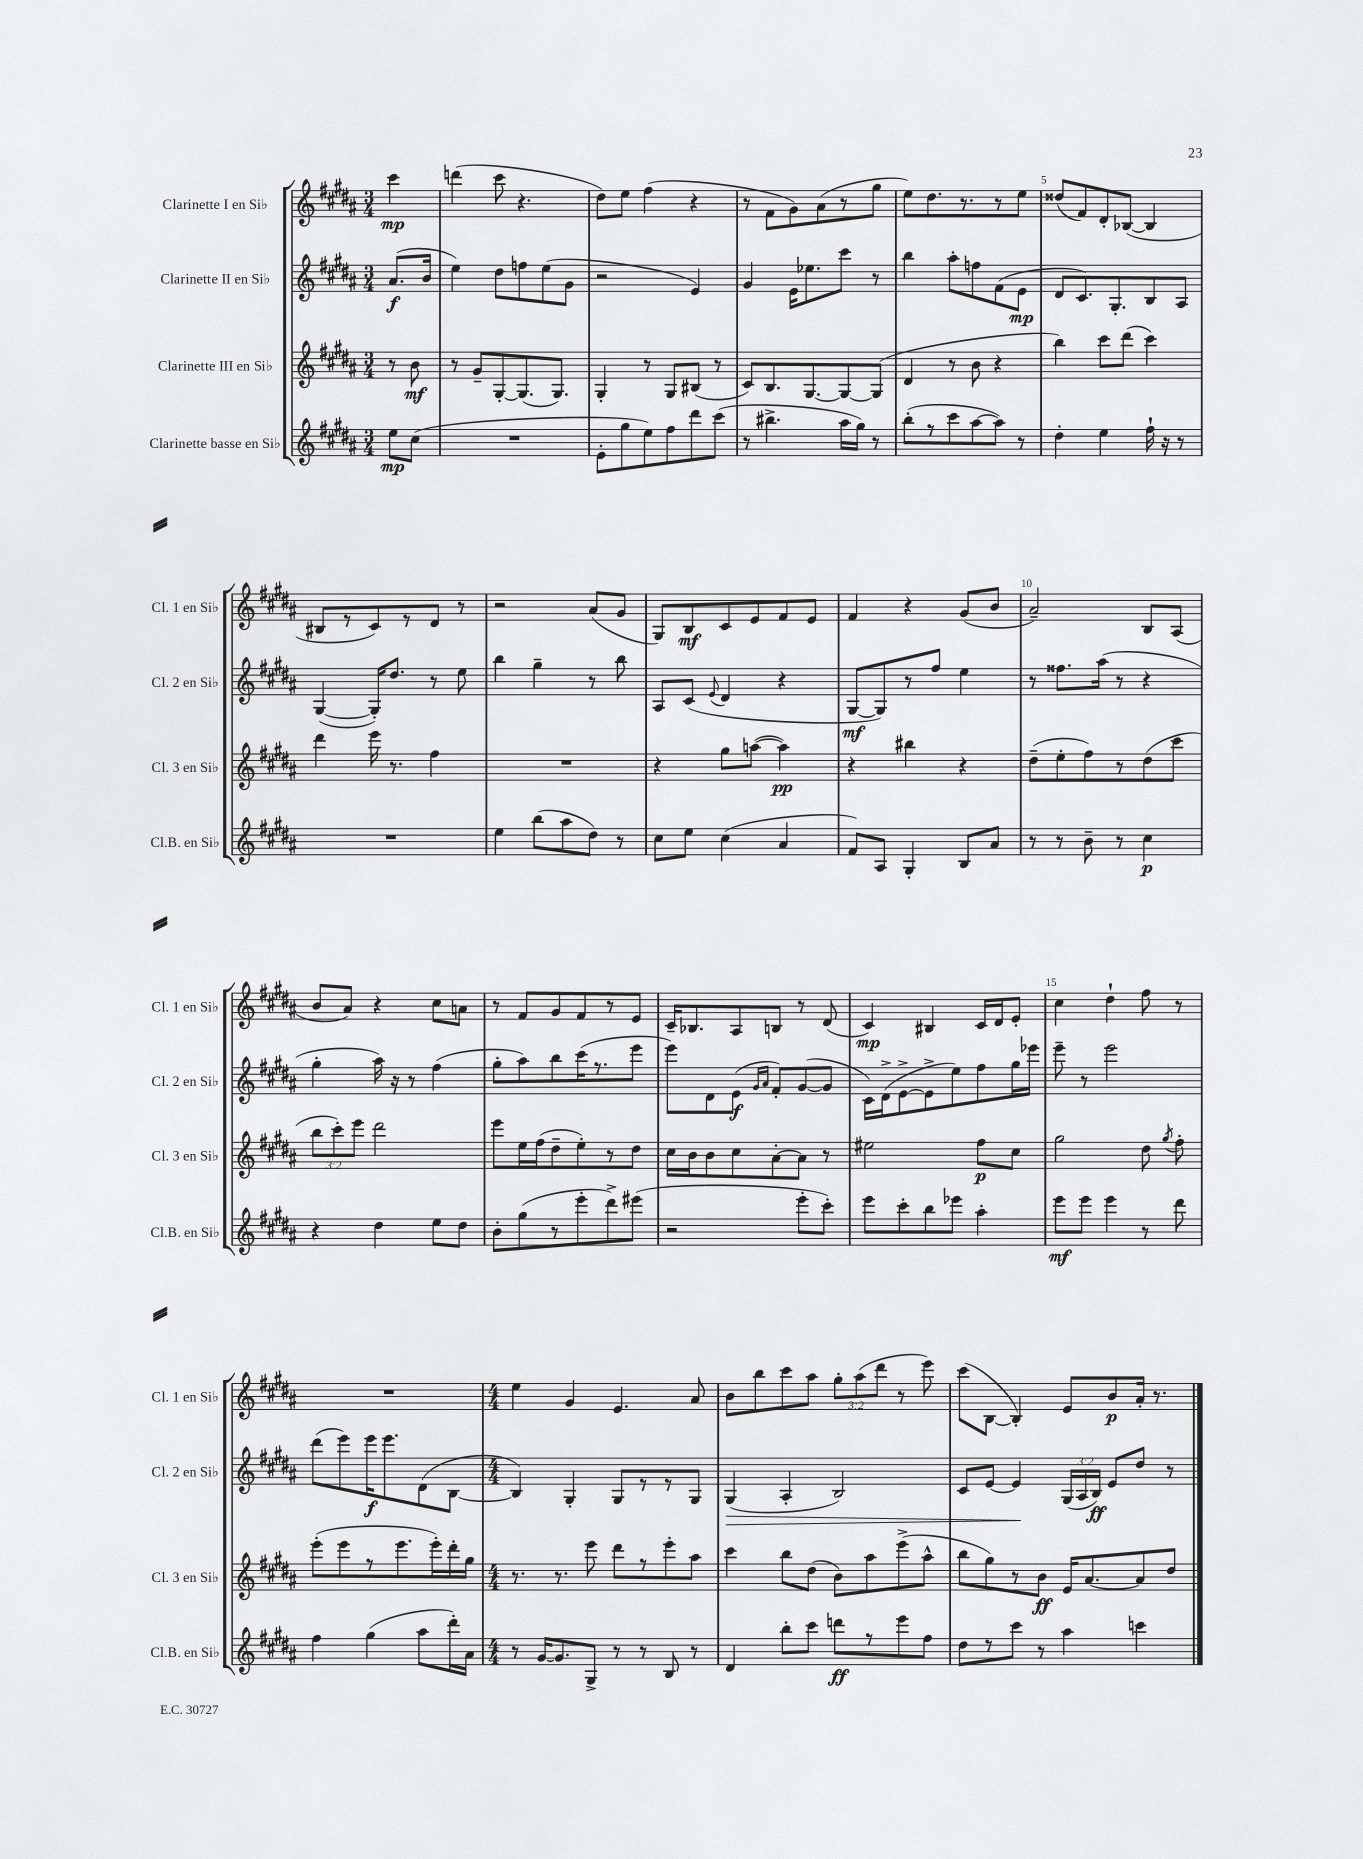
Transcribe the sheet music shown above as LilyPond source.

<<
\new StaffGroup <<
\new Staff = "s0" \with { instrumentName = "Clarinette I en Sib" shortInstrumentName = "Cl. 1 en Sib" } {
    \clef treble \key b \major \numericTimeSignature \time 3/4 \override Staff.TupletNumber.text = #tuplet-number::calc-fraction-text \partial 4
    \autoBeamOff cis'''4\mp |
    d'''4( cis'''8 r4. |
    dis''8[) e''8] fis''4( r4 |
    r8 fis'8[ gis'8) ais'8( r8 gis''8] |
    e''8[) dis''8. r8. r8 e''8] |
    disis''8[( fis'8) dis'8-. bes8]~( bes4 |
    bis8[ r8 cis'8) r8 dis'8] r8 |
    r2 ais'8[( gis'8] |
    gis8[) b8\mf cis'8 e'8 fis'8 e'8] |
    fis'4 r4 gis'8[( b'8] |
    ais'2--) b8[ ais8]( |
    b'8[ ais'8]) r4 cis''8[ a'8] |
    r8 fis'8[ gis'8 fis'8 r8 e'8] |
    cis'16[-- bes8. ais8 b8] r8 dis'8( |
    cis'4\mp) bis4 cis'16[ dis'16 e'8]-. |
    cis''4 dis''4-! fis''8 r8 |
    R2. |
    \numericTimeSignature \time 4/4 e''4 gis'4 e'4. ais'8 |
    b'8[ b''8 cis'''8 ais''8] \tuplet 3/2 { gis''8[-. ais''8( dis'''8] } r8 e'''8) |
    cis'''8[( b8]~ b4-.) e'8[ b'8\p ais'16]-. r8. \bar "|." |
}
\new Staff = "s1" \with { instrumentName = "Clarinette II en Sib" shortInstrumentName = "Cl. 2 en Sib" } {
    \clef treble \key b \major \numericTimeSignature \time 3/4 \override Staff.TupletNumber.text = #tuplet-number::calc-fraction-text \partial 4
    \autoBeamOff ais'8.[\f( b'16] |
    e''4) dis''8[ f''8 e''8( gis'8] |
    r2 e'4) |
    gis'4 e'16[ ees''8. cis'''8] r8 |
    b''4 ais''8[-. f''8 fis'8( e'8]\mp |
    dis'8[ cis'8.) gis8.-. b8 ais8] |
    gis4~( gis16[-.) dis''8.] r8 e''8 |
    b''4 gis''4-- r8 b''8 |
    ais8[ cis'8]( \appoggiatura { e'8 } dis'4 r4 |
    gis8[~\mf gis8) r8 fis''8] e''4 |
    r8 fisis''8.[ ais''16]( r8 r4 |
    gis''4-. ais''16) r16 r8 fis''4( |
    gis''8[-. ais''8) b''8 cis'''16( r8. e'''8] |
    e'''8[) dis'8 e'8]\f( \grace { gis'16[ ais'16] } fis'8[-.) gis'8~( gis'8] |
    cis'16[) dis'16->( e'8~-> e'8-> e''8) fis''8 gis''16 ees'''16] |
    e'''8-- r8 e'''2 |
    dis'''8[( e'''8) e'''16\f e'''8. dis'8( b8]~ |
    \numericTimeSignature \time 4/4 b4) gis4-. gis8[ r8 r8 gis8] |
    gis4\>( ais4-. b2) |
    cis'8[ e'8]~ e'4\! \tuplet 3/2 { gis16[( ais16 b16]\ff) } e'8[ dis''8] r8 \bar "|." |
}
\new Staff = "s2" \with { instrumentName = "Clarinette III en Sib" shortInstrumentName = "Cl. 3 en Sib" } {
    \clef treble \key b \major \numericTimeSignature \time 3/4 \override Staff.TupletNumber.text = #tuplet-number::calc-fraction-text \partial 4
    \autoBeamOff r8 b'8\mf |
    r8 gis'8[-- gis8~-. gis8.( gis8.]) |
    gis4-. r8 gis8[ bis8]( r8 |
    cis'8[) b8. gis8.~ gis8~ gis8]( |
    dis'4 r8 b'8 r4 |
    b''4) cis'''8[ dis'''8]( cis'''4) |
    dis'''4 e'''16 r8. fis''4 |
    R2. |
    r4 gis''8[ a''8]~( a''4\pp) |
    r4 bis''4 r4 |
    dis''8[--( e''8-. fis''8) r8 dis''8( cis'''8] |
    \tuplet 3/2 { b''8[ cis'''8-.) e'''8] } dis'''2 |
    e'''8[ e''16 fis''16( dis''8-- e''8-.) r8 dis''8] |
    cis''16[ b'16 b'8 cis''8 ais'8~-. ais'8] r8 |
    eis''2 fis''8[\p cis''8] |
    gis''2 dis''8 \acciaccatura { gis''8 } fis''8-. |
    e'''8[-.( e'''8 r8 e'''8. e'''16-.) dis'''16-. gis''16] |
    \numericTimeSignature \time 4/4 r8. r8. e'''8 dis'''8[ r8 e'''8-. ais''8] |
    cis'''4 b''8[ dis''8]( b'8[) ais''8 e'''8->( ais''8]-^ |
    b''8[ gis''8) r8 b'8]\ff e'16[ ais'8.~ ais'8 dis''8] \bar "|." |
}
\new Staff = "s3" \with { instrumentName = "Clarinette basse en Sib" shortInstrumentName = "Cl.B. en Sib" } {
    \clef treble \key b \major \numericTimeSignature \time 3/4 \partial 4
    \autoBeamOff e''8[\mp cis''8]( |
    R2. |
    e'8[-. gis''8 e''8) fis''8 dis'''8 cis'''8]( |
    r8 bis''4.-> ais''16[ gis''16]) r8 |
    b''8[-.( r8 cis'''8 ais''8~ ais''8]) r8 |
    dis''4-. e''4 fis''16-! r16 r8 |
    R2. |
    e''4 b''8[( ais''8 dis''8]) r8 |
    cis''8[ e''8] cis''4( ais'4 |
    fis'8[) ais8] gis4-. b8[ ais'8] |
    r8 r8 b'8-- r8 cis''4\p |
    r4 dis''4 e''8[ dis''8] |
    b'8[-. gis''8( r8 e'''8-. dis'''8->) eis'''8]( |
    r2 e'''8[-. cis'''8]-.) |
    e'''8[ cis'''8-. b''8 ees'''8] ais''4-. |
    e'''8[\mf e'''8] e'''4 r8 dis'''8 |
    fis''4 gis''4( ais''8[ dis'''16-.) ais'16] |
    \numericTimeSignature \time 4/4 r8 gis'16[~ gis'8. gis8]-> r8 r8 b8 r8 |
    dis'4 b''8[-. cis'''8] d'''8[\ff r8 e'''8 fis''8] |
    dis''8[ r8 cis'''8] r8 ais''4 c'''4 \bar "|." |
}
>>
>>
\layout { \context { \Score \override BarNumber.break-visibility = ##(#f #t #t) barNumberVisibility = #(every-nth-bar-number-visible 5) } }
